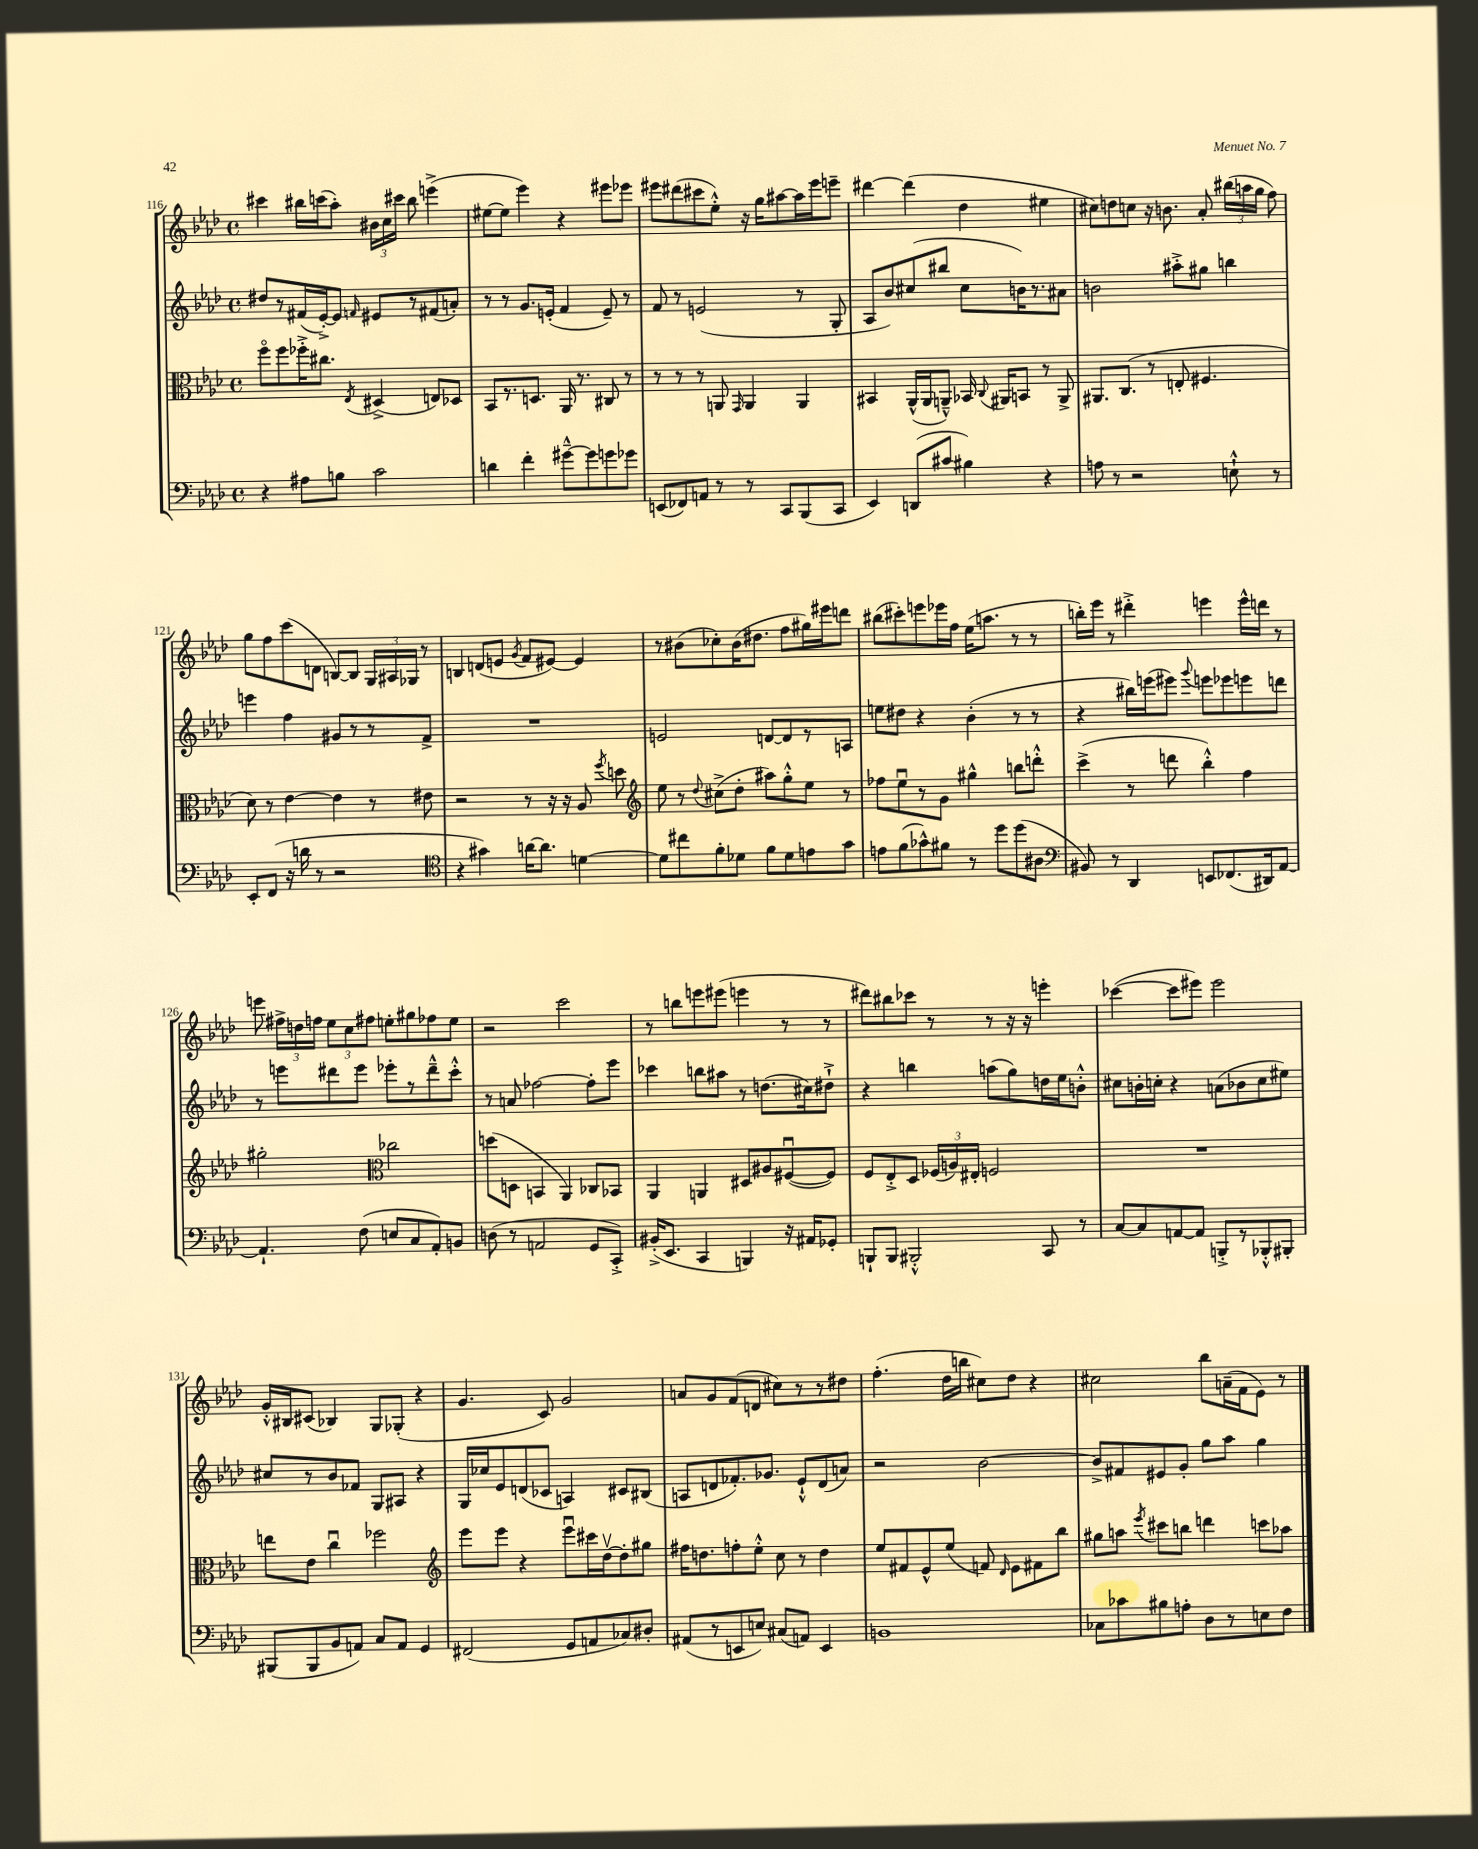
<<
\new StaffGroup <<
\new Staff = "s0" {
    \clef treble \key aes \major \defaultTimeSignature \time 4/4
    \autoBeamOff cis'''4 bis''16[ c'''16( aes''8]-.) \tuplet 3/2 { bis'16[ c''16 cis'''16] } bis''8 e'''4->( |
    eis''8[~ eis''8] ees'''4) r4 eis'''8[ ees'''8] |
    eis'''8[ dis'''8( cis'''8 ees''8]-.-^) r16 g''16[ ais''8~ ais''16 eis'''16 e'''8]-- |
    dis'''4~ dis'''4( des''4 eis''4 |
    cis''8[) d''8 c''8] r16 b'8. aes'8-. \tuplet 3/2 { bis''16[( a''16 g''16] } f''8) |
    g''8[ f''8 c'''8( d'8] b8[~) b8] \tuplet 3/2 { g16[ ais16 ges16] } r8 |
    b4 d'8[( e'8] \acciaccatura { g'8 } f'8[ eis'8]~) eis'4 |
    r8 bis'8[( ces''8-.) bis'16( dis''8.] f''8[ gis''16) eis'''16 d'''8] |
    bis''8[( cis'''8-.) e'''8 ees'''16 f''16] ees''16[( a''8.] r8 r8 |
    b''16[-.) ees'''16] r8 dis'''4-.-> e'''4 e'''16[-^ d'''16] r8 |
    e'''8 \tuplet 3/2 { fis''16[-> d''16 f''16] } \tuplet 3/2 { ees''8[ c''8 fis''8] } e''8[-. gis''8 fes''8 e''8] |
    r2 c'''2 |
    r8 b''8[ e'''8 eis'''8]( e'''4 r8 r8 |
    dis'''8[) bis''8 ces'''8] r8 r8 r16 r16 e'''4-. |
    ces'''4~( ces'''8[ eis'''8]) eis'''2 |
    g'16[-.-^ bis16 cis'8]( bes4) g8[ ges8]-.( r4 |
    g'4. c'8) g'2 |
    a'8[ g'8 f'8( d'8] cis''8[) r8 r8 dis''8] |
    f''4.-.( des''16[ b''16] cis''8[) des''8] r4 |
    cis''2 bes''8[ a'16--( f'16 ees'8]) r8 \bar "|." |
}
\new Staff = "s1" {
    \clef treble \key aes \major \defaultTimeSignature \time 4/4
    \autoBeamOff dis''8[ r8 fis'16( ees'16~-.->) ees'8] \grace { f'16 } eis'8[ r8 fis'8( a'8]-.) |
    r8 r8 g'8.[ e'16]-.( f'4 e'8--) r8 |
    f'8 r8 e'2( r8 g8-. |
    aes8[ bes'8) cis''8( bis''8] cis''8[ b'16) r8. ais'8] |
    b'2 ais''8[-.-> gis''8] b''4 |
    e'''4 f''4 gis'8[ r8 r8 f'8]-> |
    R1 |
    e'2 d'8[~ d'8 r8 a8] |
    e''8[ dis''8] r4 bes'4-.( r8 r8 |
    r4 bis''16[) e'''16( eis'''8]) \appoggiatura { g'''8 } e'''8[ ees'''8 e'''8 d'''8] |
    r8 e'''8[ dis'''8 e'''8] ees'''8[-. r8 dis'''8---^ c'''8]-.-^ |
    r8 a'8 fes''2~ fes''8[-. ees'''8] |
    ces'''4 b''8[ ais''8] r8 d''8.[( cis''16) dis''8]-!-> |
    r4 b''4 a''8[( g''8) d''16 ees''16 b'8]-.-^ |
    cis''8[ b'16-. c''16]-. r4 a'8[( bes'8 c''8 eis''8]) |
    cis''8[ r8 bes'8 fes'8] g8[ ais8] r4 |
    g16[ ces''16 ees'8 d'8( ces'8] a4) cis'8[ bis8]( |
    a8[ d'8 fes'8.-.) ges'8.] ees'8[-!-^ d'8( a'8]) |
    r2 bes'2~ |
    bes'8[-> fis'8 eis'8 g'8]-. g''8[ aes''8] g''4 \bar "|." |
}
\new Staff = "s2" {
    \clef alto \key aes \major \defaultTimeSignature \time 4/4
    \autoBeamOff f''8[\flageolet f''8 fes''16-.-> cis''8.] \acciaccatura { ees8 } dis4->( e8[) des8] |
    bes,8[ r8. d8.] aes,16 r8. cis8 r8 |
    r8 r8 r8 a,8 \grace { g,16 } a,4 a,4 |
    bis,4 aes,16[-^( aes,16 a,8]---^) bes,16 \appoggiatura { c8 } ais,16[ b,8] r8 ais,8-> |
    ais,8.[ c8.]( r8 e8-. fis4. |
    des'8) r8 ees'4~ ees'4 r8 eis'8 |
    r2 r8 r16 r16 aes8 \acciaccatura { f''8 } d''8 |
    \clef treble ees''8 r8 \appoggiatura { des''8 } cis''8[->( des''8]-. ais''8[) g''8-.-^ ees''8] r8 |
    fes''8[ ees''8\downbow r8 g'8] gis''4-^ b''8[ d'''8]-.-^ |
    c'''4->( r8 d'''8 bes''4-.-^) f''4 |
    gis''2-. \clef alto ces''2 |
    d''8[( d8] b,4 aes,4) ces8[ bes,8] |
    aes,4 a,4 dis8[ ais8 fis8~\downbow( fis8]) |
    f8[ ees8-.-> des8] \tuplet 3/2 { fes16[( a16) eis16]-. } f2 |
    R1 |
    e''8[ ees'8] c''4\downbow fes''2 |
    \clef treble ees'''8[ ees'''8] r4 ees'''8[\downbow cis'''16 des''16~\upbow des''8-. gis''8] |
    fis''16[ d''8. f''8-. ees''8]-.-^ c''8 r8 d''4 |
    ees''8[ fis'8 ees'8-^ ees''8]( f'8) \grace { des'16 } ees'8[ fis'8 bes''8] |
    gis''8[ a''8] \acciaccatura { ees'''8 } cis'''8[ b''8] d'''4 c'''8[ aes''8] \bar "|." |
}
\new Staff = "s3" {
    \clef bass \key aes \major \defaultTimeSignature \time 4/4
    \autoBeamOff r4 ais8[ b8] c'2 |
    d'4 f'4-. gis'8[~---^ gis'8 g'8 ges'8] |
    e,8[( fes,8) a,8] r8 r8 c,8[ bes,,8( c,8] |
    ees,4) d,8[( cis'8] bis4) r4 |
    a8 r8 r2 e8-!-^ r8 |
    ees,8[-. f,8]( r16 d'16 r8 r2 |
    \clef tenor r4 gis'4) a'16[~ a'8.] d'4~ |
    d'8[ cis''8 f'8-. des'8] f'8[ des'8 e'8 g'8] |
    e'8[ f'8( ges'8-^) fis'8] r8 des''8[ des''8( ais8] |
    \clef bass bis,8) r8 des,4 e,8[ fes,8.( dis,16) aes,8]~ |
    aes,4.-! f8( e8[ c8 aes,8-.) b,8] |
    d8( r8 a,2 g,8[ c,8]-.->) |
    bis,16[-.->( ees,8.] c,4 b,,4) r16 ais,16[ ges,8]-. |
    b,,8[-! b,,8] bis,,2-.-^ c,8 r8 |
    c8[~ c8 a,8~ a,8] b,,8[-.-> r8 bes,,8-.-^ bis,,8]-. |
    bis,,8[( bis,,8 bes,8 a,8]) c8[ a,8] g,4 |
    fis,2( g,8[ a,8 ces8) dis8]-. |
    ais,8[( r8 e,8 e8]) cis8[( a,8]) e,4 |
    b,1 |
    ces8[ ces'8 bis8 a8]-. des8[ r8 e8 f8] \bar "|." |
}
>>
>>
\layout { \context { \Score currentBarNumber = #116 } }
